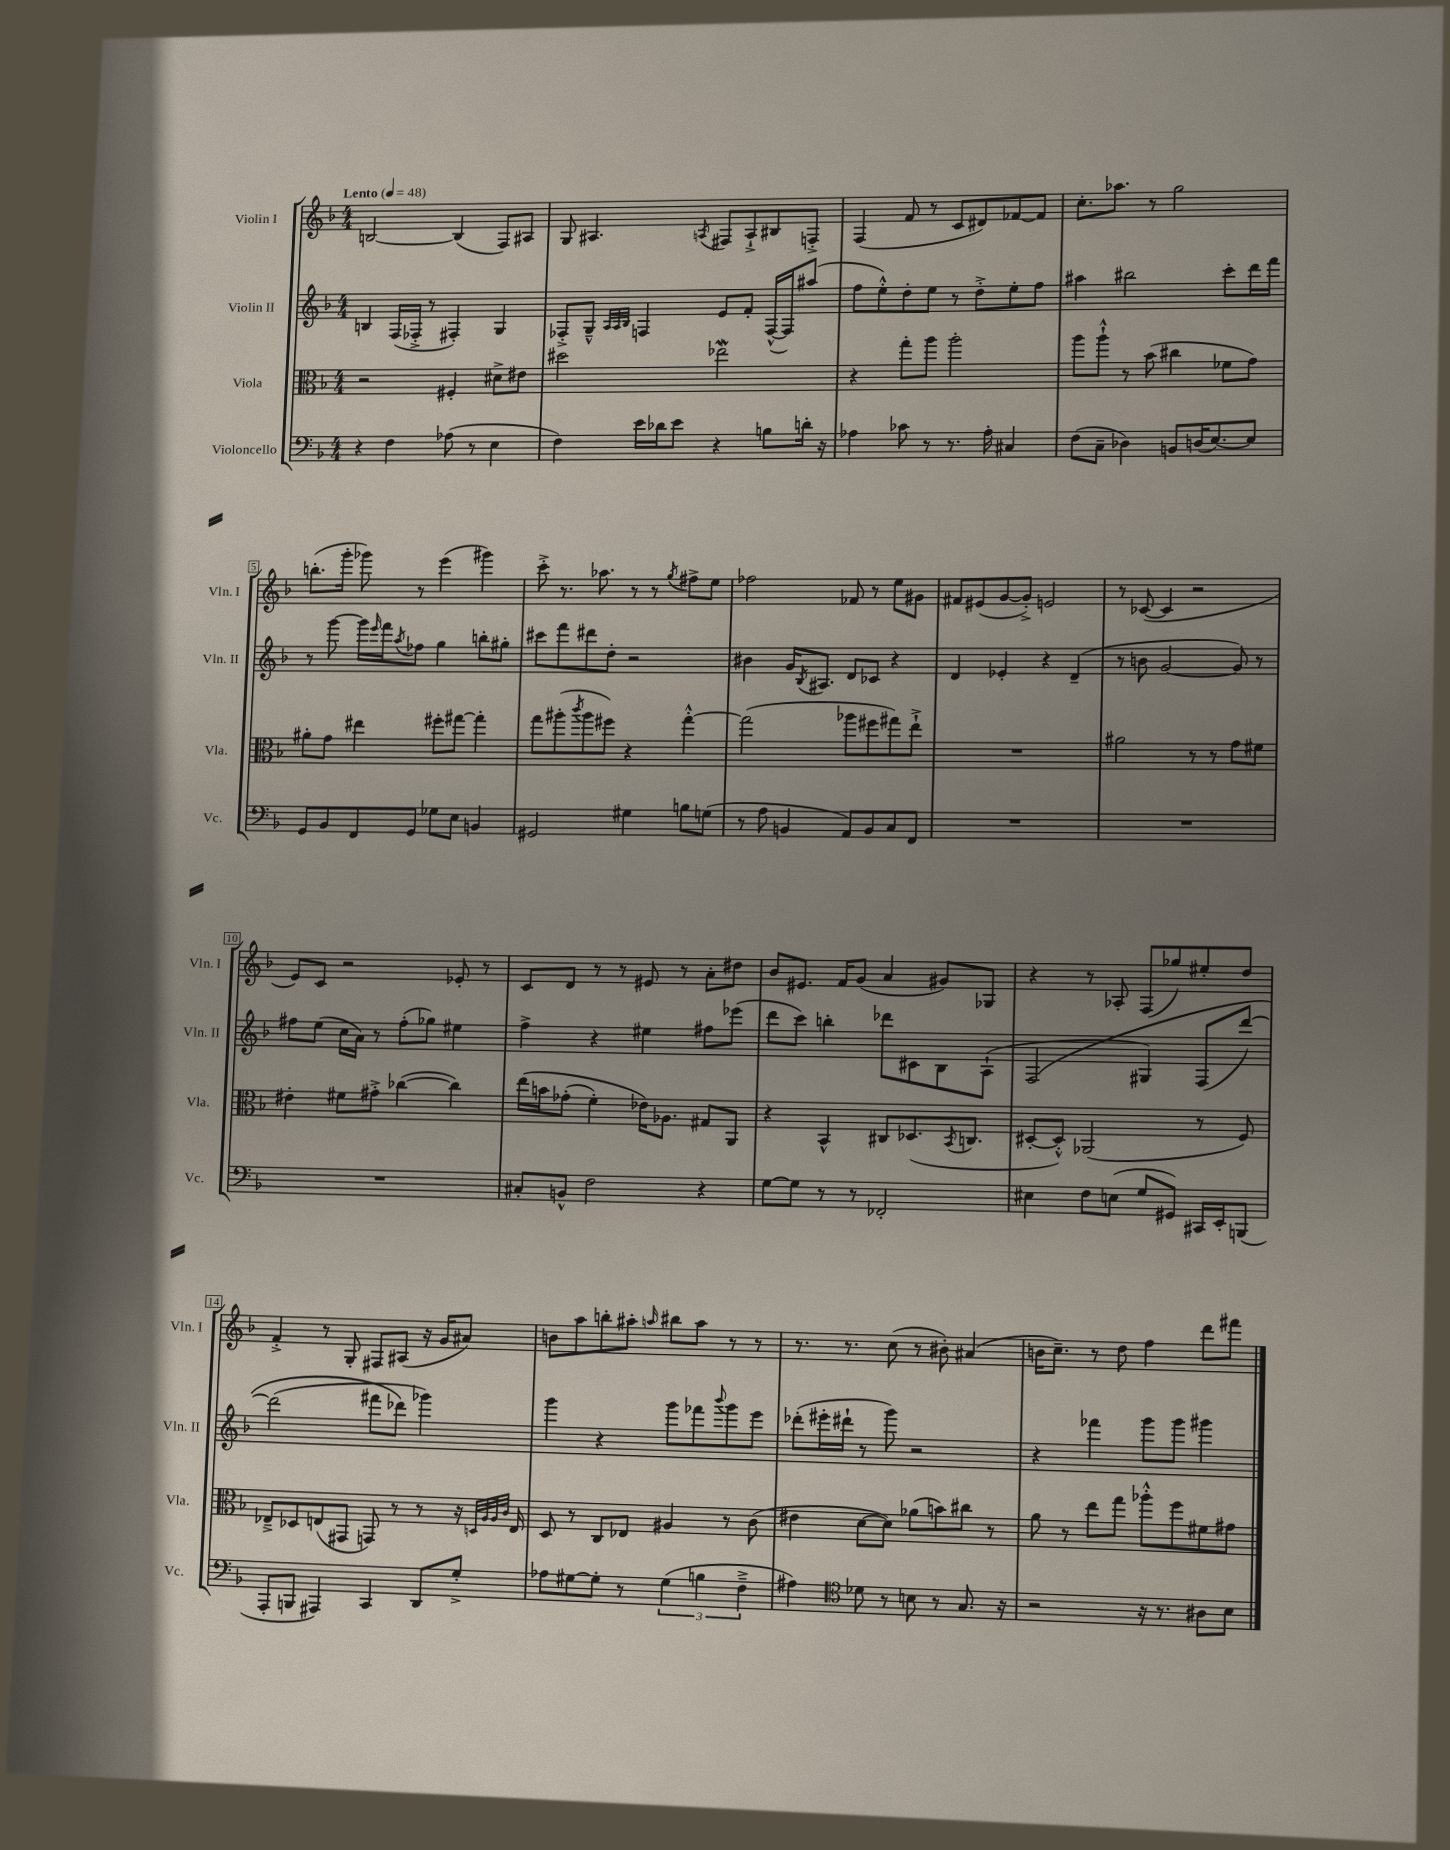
<<
\new StaffGroup <<
\new Staff = "s0" \with { instrumentName = "Violin I" shortInstrumentName = "Vln. I" } {
    \clef treble \key f \major \numericTimeSignature \time 4/4 \tempo "Lento" 4 = 48
    b2~ b4( f8) ais8 |
    g8 ais4. \acciaccatura { a8 } fis8 a8-!-> bis8 f8-.-> |
    f4( f'8 r8 c'8 dis'8) fes'8~ fes'8 |
    c''8.-. aes''8. r8 g''2 |
    b''8.-.( g'''16-. ges'''8) r8 e'''4( gis'''4) |
    c'''8-.-> r8. aes''8. r8 r8 \acciaccatura { g''8 } fis''8-> e''8 |
    fes''2 fes'8 r8 e''8 gis'8 |
    fis'8 eis'8( g'8~ g'8-.->) e'2 |
    r8 ces'8~( ces'4 r2 |
    e'8) c'8 r2 ees'8-. r8 |
    c'8 d'8 r8 r8 eis'8 r8 a'8-. dis''8 |
    bes'8 eis'8. f'16 g'8( a'4 gis'8) ges8 |
    r4 r8 aes8-. f8( ges''8) eis''8-. d''8 |
    f'4-.-> r8 g8-. fis8 ais8( r16 g'16 ais'8) |
    b'8 a''8 b''8-. ais''8-. \grace { a''16 } bis''8 a''8 r8 r8 |
    r8. r8. c''8( r8 bis'8-.) ais'4( |
    b'16 c''8.--) r8 d''8 f''4 d'''8 fis'''8 \bar "|." |
}
\new Staff = "s1" \with { instrumentName = "Violin II" shortInstrumentName = "Vln. II" } {
    \clef treble \key f \major \numericTimeSignature \time 4/4
    b4 f16( fes16-.-> r8 fis4-.) g4 |
    fes8-.-> g8---^ \grace { a32 a32 bes32 } f4 e'8 f'8-. f16~-^( f16) ais''8( |
    f''8 e''8-.-^) d''8-. e''8 r8 d''8-.-> e''8-. f''8 |
    ais''4 bis''2 c'''8-. d'''16 f'''16 |
    r8 g'''8~ g'''16 \grace { e'''16 } f'''16 \acciaccatura { a''8 } fes''8 g''4 b''8-. gis''8-. |
    cis'''8 f'''8 dis'''8 d''8-. r2 |
    bis'4 g'16 \acciaccatura { bes8 } ais8. d'8 ces'8 r4 |
    d'4 ees'4-. r4 d'4--( |
    r8 b'8 g'2~ g'8) r8 |
    fis''8 e''8( c''16 a'16) r8 fis''8-.( ges''8) eis''4 |
    f''4-> r4 eis''4 fis''8 ees'''8( |
    d'''8 c'''8) b''4-. des'''8 cis'8 bes8 a8-!( |
    f2\( gis4) f8( d'''8~) |
    d'''2( fis'''8 des'''8\) ges'''4) |
    g'''4 r4 g'''8 fes'''8 \appoggiatura { bes'''8 } g'''8 e'''8 |
    des'''8-.( eis'''16-. dis'''16-! r8 g'''8) r2 |
    r4 fes'''4 g'''8 g'''8 gis'''4 \bar "|." |
}
\new Staff = "s2" \with { instrumentName = "Viola" shortInstrumentName = "Vla." } {
    \clef alto \key f \major \numericTimeSignature \time 4/4
    r2 fis4-. dis'8-> eis'8 |
    dis''2 ees''2\mordent |
    r4 g''8-. a''8 a''2-. |
    a''8 a''8-!-^ r8 bes'8( cis''4 fes'8 g'8) |
    ais'8-. g'8 eis''4 fis''8-. gis''8~ gis''4-. |
    g''8 ais''8-.( \acciaccatura { c'''8 } ais''8 fis''8) r4 g''4~-.-^ |
    g''2( aes''8 fis''8 gis''8) e''8-!-> |
    R1 |
    ais'2 r8 r8 g'8 fis'8 |
    eis'4-. fis'8 gis'8-.-> ces''4~( ces''4) |
    e''16\( b'16 ges'8-.( f'4-.) ees'16\) aes8. gis8 a,8 |
    r4 bes,4-^ cis8 des8.( \acciaccatura { bes,8 } c8. |
    dis8~-. dis8-.-^) aes,2( r8 f8) |
    ees8---> des8 e8( gis,8 g,8) r8 r8 r16 \grace { d32 a32 a32 c'32 } e16 |
    d8 r8 c8 ees8 ais4 r8 c'8( |
    eis'4 d'8~ d'8) aes'8( b'8) cis''8 r8 |
    a'8 r8 e''8 g''8 aes''8-.-^ f''8 fis'8 gis'8 \bar "|." |
}
\new Staff = "s3" \with { instrumentName = "Violoncello" shortInstrumentName = "Vc." } {
    \clef bass \key f \major \numericTimeSignature \time 4/4
    r4 f4 aes8( r8 e4 |
    f4) e'16 des'16 e'8 r4 b8 d'16-. r16 |
    aes4 ces'8 r8 r8. aes16-. cis4 |
    f8( c8-- des4) b,8 d16( e8.~) e8 |
    g,8 bes,8 f,8 g,8 ges8 e8 b,4 |
    gis,2 gis4 b8 g8( |
    r8 a8 b,4 a,8) b,8 c8 f,8 |
    R1 |
    R1 |
    R1 |
    cis8-. b,8-^ f2 r4 |
    g8~ g8 r8 r8 fes,2-. |
    eis4 f8 e8( g8 gis,8) cis,16 e,16-. b,,8( |
    a,,8-. b,,8 ais,,4) c,4 d,8 g8-.-> |
    aes8 gis8~ gis8-. r8 \tuplet 3/2 { gis4( b4 f4---> } |
    ais4) \clef tenor des'8 r8 b8 r8 g8. r16 |
    r2 r16 r8. ais8 bes8 \bar "|." |
}
>>
>>
\layout { \context { \Score \override BarNumber.stencil = #(make-stencil-boxer 0.1 0.3 ly:text-interface::print) } }
